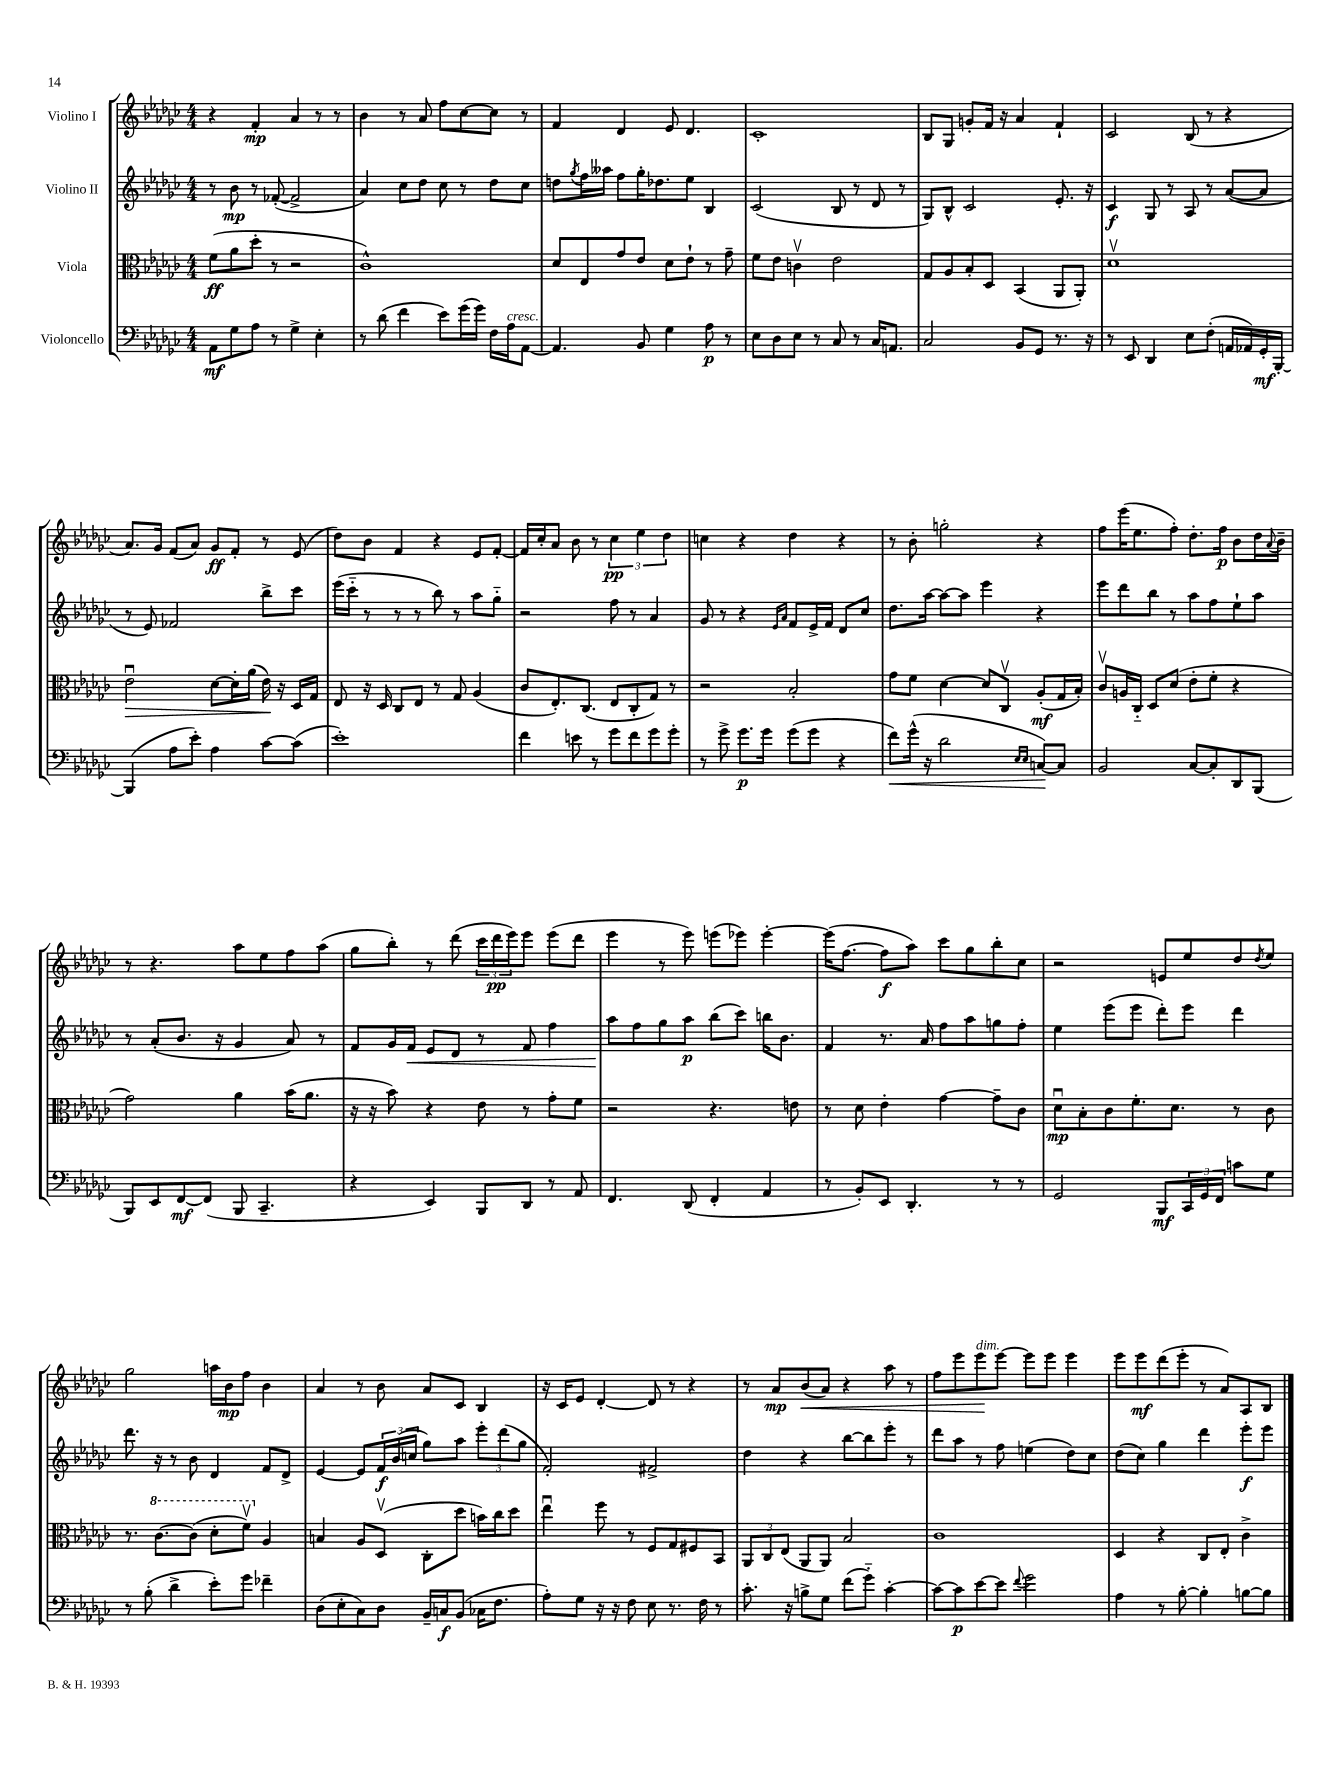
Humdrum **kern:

**kern	**kern	**kern	**kern
*staff4	*staff3	*staff2	*staff1
*clefF4	*clefC3	*clefG2	*clefG2
*k[b-e-a-d-g-c-]	*k[b-e-a-d-g-c-]	*k[b-e-a-d-g-c-]	*k[b-e-a-d-g-c-]
*M4/4	*M4/4	*M4/4	*M4/4
8AA-	(8f	8r	4r
8G-	8a-	8b-	.
8A-	8dd-'	8r	4f'
8r	8r	([8f-'	.
4G-^	2r	2f-^]	4a-
4E-'	.	.	8r
.	.	.	8r
=	=	=	=
8r	1c-^^)	4a-)	4b-
(8d-	.	.	.
4f	.	8cc-	8r
.	.	8dd-	8a-
8e-)	.	8cc-	8ff
(16g-	.	8r	[8cc-
16g-)	.	.	.
16F	.	8dd-	8cc-]
16A-	.	.	.
[8AA-	.	8cc-	8r
=	=	=	=
4.AA-]	8d-	8dd	4f
.	.	8qgg-	.
.	8E-	16ff	.
.	.	16aa--	.
.	8g-	8ff	4d-
8BB-	8e-	16gg-'	.
.	.	8.dd-	.
4G-	8d-	.	8e-
.	8e-`	8ee-	4.d-
8A-	8r	4B-	.
8r	8g-~	.	.
=	=	=	=
8E-	8f	(2c-	1c-'
8D-	8e-	.	.
8E-	4cv	.	.
8r	.	.	.
8C-	2e-	8B-	.
8r	.	8r	.
16C-	.	8d-	.
8.AA	.	.	.
.	.	8r	.
=	=	=	=
2C-	8G-	8G-)	8B-
.	8A-	8B-^^	8G-
.	8B-'	2c-	8g'
.	8D-	.	16f
.	.	.	16r
8BB-	(4BB-	.	4a-
8GG-	.	.	.
8.r	8AA-	8.e-'	4f`
.	8AA-')	.	.
16r	.	16r	.
=	=	=	=
8r	1d-v	4c-	2c-
8EE-	.	.	.
4DD-	.	8G-	.
.	.	8r	.
8E-	.	8A-	(8B-
(8F'	.	8r	8r
16AA	.	([8a-	4r
16AA-)	.	.	.
16GG-'	.	8a-]	.
[16BBB-'	.	.	.
=	=	=	=
(4BBB-]	2e-u	8r	8.a-)
.	.	8e-)	.
.	.	.	16g-
8A-	.	2f-	(8f
8e-')	.	.	8a-)
4A-	[8d-	.	8g-
.	16d-']	.	8f'
.	(16a-	.	.
[8c-	16e-)	8bb-^	8r
.	16r	.	.
(8c-]	16D-	8ccc-	(8e-
.	16G-	.	.
=	=	=	=
1e-')	8E-	(16eee-	8dd-)
.	.	16ccc-'~	.
.	16r	8r	8b-
.	16D-	.	.
.	8C-	8r	4f
.	8E-	8r	.
.	8r	8bb-)	4r
.	8G-	8r	.
.	(4A-	8aa-	8e-
.	.	8gg-'~	[8f'
=	=	=	=
4f	8c-	2r	16f]
.	.	.	16cc-'
.	8.E-')	.	8a-
8e	.	.	8b-
.	(8.C-	.	.
8r	.	.	8r
8g-	8E-	8ff	6cc-
8f	8C-'	8r	.
.	.	.	6ee-
8g-	8G-)	4a-	.
.	.	.	6dd-
8g-'	8r	.	.
=	=	=	=
8r	2r	8g-	4cc
8g-^	.	8r	.
8.g-	.	4r	4r
16g-	.	.	.
.	.	16qqe-	.
.	.	16qqa-	.
(8g-	2B-'	8f	4dd-
8g-	.	16e-^	.
.	.	16f	.
4r	.	8d-	4r
.	.	8cc-	.
=	=	=	=
8f)	8g-	8.dd-	8r
(16g-^^	8f	.	8b-'
16r	.	[16aa-	.
2d-	[4d-	8aa-_	2gg'
.	.	8aa-]	.
.	8d-]	4eee-	.
.	8C-v	.	.
16qqE-	.	.	.
16qqE-	.	.	.
[8C)	(8A-'	4r	4r
8C]	16G-	.	.
.	16B-')	.	.
=	=	=	=
2BB-	8c-v	8eee-	8ff
.	16A	8ddd-	(16eee-
.	16C-'~	.	8.ee-
.	8D-	8bb-	.
.	(8d-	8r	8ff')
[8C-	8e-'	8aa-	8.dd-'
8C-']	8f'	8ff	.
.	.	.	16ff
8DD-	4r	8ee-`	8b-
(8BBB-	.	8aa-	16dd-
.	.	.	8qqa-
.	.	.	16b-~
=	=	=	=
8BBB-)	2g-)	8r	8r
8EE-	.	(8a-'	4.r
[8FF	.	8.b-	.
(8FF]	.	.	.
.	.	16r	.
8BBB-	4a-	4g-	8aa-
4.CC-~	.	.	8ee-
.	(16b-	8a-)	8ff
.	8.a-	.	.
.	.	8r	(8aa-
=	=	=	=
4r	16r	8f	8gg-
.	16r	.	.
.	8b-)	16g-	8bb-')
.	.	16f	.
4EE-)	4r	8e-	8r
.	.	8d-	(8ddd-
8BBB-	8e-	8r	24ccc-
.	.	.	24ddd-
.	.	.	24eee-)
8DD-	8r	8f	8eee-
8r	8g-'	4ff	(8eee-
8AA-	8f	.	8ddd-
=	=	=	=
4.FF	2r	8aa-	4eee-
.	.	8ff	.
.	.	8gg-	8r
(8DD-	.	8aa-	8eee-)
4FF'	4.r	(8bb-	(8eee
.	.	8ccc-)	8eee-)
4AA-	.	16bb	[4eee-'
.	.	8.b-	.
.	8e	.	.
=	=	=	=
8r	8r	4f	(16eee-]
.	.	.	[8.ff
8BB-')	8d-	.	.
8EE-	4e-'	8.r	8ff]
4.DD-'	.	.	8aa-)
.	.	16a-	.
.	[4g-	8ff	8ccc-
.	.	8aa-	8gg-
8r	8g-~]	8gg	8bb-'
8r	8c-	8ff'	8cc-
=	=	=	=
2GG-	8d-u	4ee-	2r
.	8B-'	.	.
.	8c-	(8eee-	.
.	8.f'	8eee-	.
8BBB-	.	8ddd-')	8e
.	8.d-	.	.
24CC-	.	8eee-	8ee-
24GG-	.	.	.
24FF	.	.	.
8c	8r	4ddd-	8dd-
.	.	.	8qdd-
8G-	8c-	.	8ee-
=	=	=	=
8r	8.r	8.ddd-	2gg-
(8B-'	.	.	.
.	[8.cc-	16r	.
4d-^	.	8r	.
.	(8cc-]	8b-	.
8e-')	8dd-'	4d-	16aa
.	.	.	16b-
8g-	8ffv)	.	8ff
4f-~	4A-	8f	4b-
.	.	8d-^	.
=	=	=	=
(8D-	4B	[4e-	4a-
8E-'	.	.	.
8C-)	8A-	8e-]	8r
8D-	(8D-v	24f	8b-
.	.	(24b-	.
.	.	24cc	.
16BB-~	8C-'	8gg-)	8a-
16C	.	.	.
(8BB-	8dd-	8aa-	8c-
16C-	16b)	12eee-'	4B-
8.F	16cc-	.	.
.	.	(12ddd-	.
.	8dd-	.	.
.	.	12gg-	.
=	=	=	=
8A-')	4ee-u	2f')	16r
.	.	.	16c-
8G-	.	.	8e-
16r	8ff	.	[4d-'
16r	.	.	.
8F	8r	.	.
8E-	8F	2f#^	8d-]
8.r	8G-	.	8r
.	8F#	.	4r
16F	.	.	.
8r	8BB-	.	.
=	=	=	=
8.c-'	12AA-	4dd-	8r
.	12C-	.	.
.	.	.	8a-
.	(12E-	.	.
16r	.	.	.
8B^	8AA-	4r	(8b-
8G-	8AA-)	.	8a-)
(8f	2B-	[8bb-	4r
8g-'~)	.	8bb-]	.
[4c-'	.	8eee-'	8aa-
.	.	8r	8r
=	=	=	=
8c-_	1c-	8ddd-	8ff
8c-]	.	8aa-	8eee-
[8e-	.	8r	8eee-
8e-]	.	8ff	[8eee-
8qqf	.	.	.
2g-	.	(4ee	8eee-]
.	.	.	8eee-
.	.	8dd-)	4eee-
.	.	8cc-	.
=	=	=	=
4A-	4D-	(8dd-	8eee-
.	.	8cc-)	8eee-
8r	4r	4gg-	(8ddd-
[8B-'	.	.	8eee-'
4B-']	8C-	4ddd-	8r
.	8E-'	.	8a-)
[8B	4c-^	8eee-'	8A-
8B]	.	8eee-	8B-
==	==	==	==
*-	*-	*-	*-
